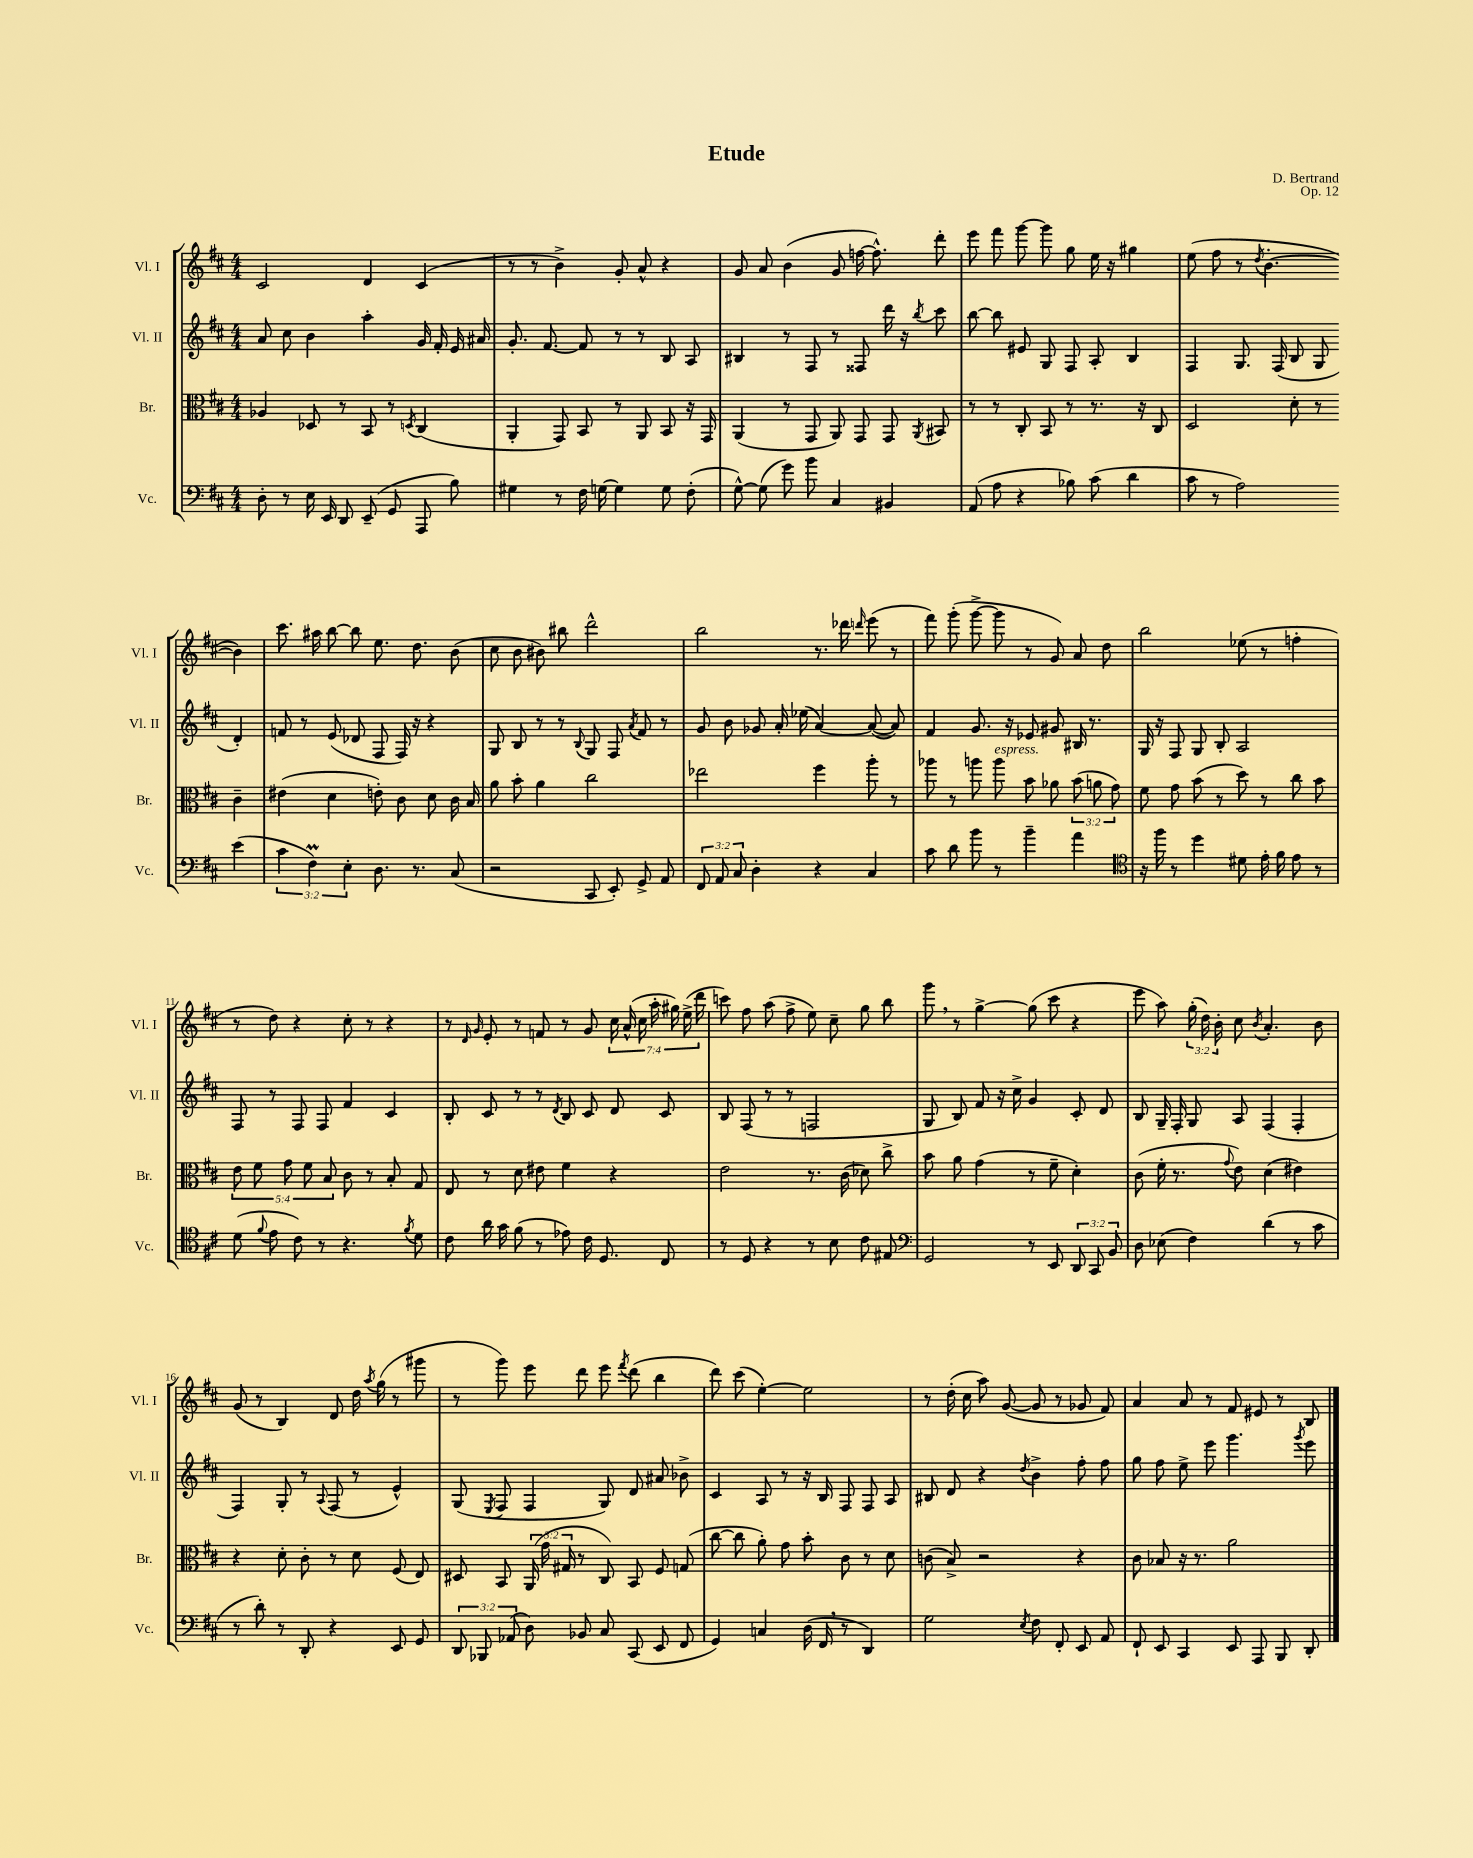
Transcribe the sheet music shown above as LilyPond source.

\header { title = "Etude" composer = "D. Bertrand" opus = "Op. 12" }
<<
\new StaffGroup <<
\new Staff = "s0" \with { instrumentName = "Vl. I" shortInstrumentName = "Vl. I" } {
    \clef treble \key d \major \numericTimeSignature \time 4/4 \override Staff.TupletNumber.text = #tuplet-number::calc-fraction-text
    \autoBeamOff cis'2 d'4 cis'4( |
    r8 r8 b'4->) g'8-. a'8-^ r4 |
    g'8 a'8 b'4( g'8 f''16~ f''8.-^) d'''8-. |
    e'''8 fis'''8 g'''8~ g'''8 g''8 e''16 r16 gis''4 |
    e''8( fis''8 r8 \acciaccatura { d''8 } b'4.~-. b'4) |
    cis'''8. ais''16 b''8~ b''8 e''8. d''8. b'8( |
    cis''8 b'8 bis'8) bis''8 d'''2-^ |
    b''2 r8. des'''16 \grace { d'''16 } e'''8( r8 |
    fis'''8) g'''8-.( g'''8~-> g'''8 r8 g'8) a'8 d''8 |
    b''2 ees''8( r8 f''4-. |
    r8 d''8) r4 cis''8-. r8 r4 |
    r8 \grace { d'16 g'16 } e'8-. r8 f'8 r8 g'8 \tuplet 7/4 { cis''16 a'16-^( cis''16 a''16-. gis''16) e''16->( d'''16 } |
    c'''8) fis''8 a''8( fis''8-> e''8) cis''8-- g''8 b''8 |
    g'''8 \breathe r8 g''4~-> g''8( cis'''8 r4 |
    e'''8 a''8) \tuplet 3/2 { g''16-.( d''16) b'16-. } cis''8 \acciaccatura { b'8 } a'4.-. b'8 |
    g'8( r8 b4) d'8 d''16 \acciaccatura { a''8 } g''16( r8 gis'''8 |
    r8 g'''8) e'''8 d'''8 e'''8 \acciaccatura { fis'''8 } d'''8( b''4 |
    d'''8) cis'''8( e''4~-.) e''2 |
    r8 d''16-.( cis''16 a''8) g'8~( g'8 r8 ges'8 fis'8) |
    a'4 a'8 r8 fis'8 eis'8 r8 b8 \bar "|." |
}
\new Staff = "s1" \with { instrumentName = "Vl. II" shortInstrumentName = "Vl. II" } {
    \clef treble \key d \major \numericTimeSignature \time 4/4
    \autoBeamOff a'8 cis''8 b'4 a''4-. g'16 fis'16-. e'16 ais'16 |
    g'8.-. fis'8.~ fis'8 r8 r8 b8 a8 |
    bis4 r8 fis8 r8 fisis8 d'''16 r16 \acciaccatura { b''8 } cis'''8 |
    b''8~ b''8 eis'8 g8 fis8 a8-. b4 |
    fis4 g8. fis16( b8 g8 d'4-.) |
    f'8 r8 e'8( des'8 fis8 fis16) r16 r4 |
    g8 b8 r8 r8 \appoggiatura { b8 } g8 fis8 \acciaccatura { a'8 } fis'8 r8 |
    g'8 b'8 ges'8 a'16-. ees''16( a'4~) a'8~( a'8) |
    fis'4 g'8. r16 ees'8 gis'8 bis16 r8. |
    g16 r16 fis8 g8 b8-. a2 |
    fis8 r8 fis8 fis8 fis'4 cis'4 |
    b8-. cis'8 r8 r8 \acciaccatura { d'8 } b8 cis'8 d'8 cis'8 |
    b8 fis8( r8 r8 f2 |
    g8 b8) fis'8 r16 cis''16-> g'4 cis'8-. d'8 |
    b8 g16-- fis16-. g8 a8 fis4( fis4-. |
    fis4) g8-. r8 \appoggiatura { a8 } fis8( r8 e'4-^) |
    g8( \acciaccatura { e8 } fis8 fis4 g8) d'8 ais'8 bes'8-> |
    cis'4 a8 r8 r16 b16 fis8 fis8 a8 |
    bis8 d'8 r4 \acciaccatura { d''8 } b'4-> fis''8-. fis''8 |
    g''8 fis''8 e''8-> e'''8 g'''4. \acciaccatura { g'''8 } e'''8 \bar "|." |
}
\new Staff = "s2" \with { instrumentName = "Br." shortInstrumentName = "Br." } {
    \clef alto \key d \major \numericTimeSignature \time 4/4 \override Staff.TupletNumber.text = #tuplet-number::calc-fraction-text
    \autoBeamOff aes4 des8 r8 b,8 r8 \acciaccatura { d8 } cis4( |
    a,4-. g,8) b,8 r8 a,8 b,8 r16 g,16 |
    a,4( r8 g,8 a,8) g,8 g,8 \acciaccatura { a,8 } bis,8 |
    r8 r8 cis8-. b,8 r8 r8. r16 cis8 |
    d2 d'8-. r8 cis'4-- |
    eis'4( d'4 e'8-.) cis'8 d'8 cis'16 b16 |
    a'8 b'8-. a'4 cis''2 |
    ees''2 fis''4 a''8-. r8 |
    aes''8 r8 a''8 a''8^\markup { \italic "espress." } b'8 aes'8 \tuplet 3/2 { b'8( a'8 g'8) } |
    fis'8 g'8 b'8( r8 d''8) r8 cis''8 b'8 |
    \tuplet 5/4 { e'8 fis'8 g'8 fis'8 b8 } cis'8 r8 b8-. g8 |
    e8 r8 d'8 eis'8 fis'4 r4 |
    e'2 r8. cis'16( des'8) cis''8-> |
    b'8 a'8 g'4( r8 fis'8-- d'4-.) |
    cis'8( fis'16-. r8. \appoggiatura { g'8 } e'8) d'4( eis'4) |
    r4 d'8-. cis'8-. r8 d'8 fis8( e8) |
    dis8 b,8 \tuplet 3/2 { a,16( g'16 gis16 } r8 cis8) b,8 fis8 g8( |
    cis''8~ cis''8 a'8-.) g'8 b'8-. cis'8 r8 d'8 |
    c'8( b8->) r2 r4 |
    cis'8 bes8 r16 r8. a'2 \bar "|." |
}
\new Staff = "s3" \with { instrumentName = "Vc." shortInstrumentName = "Vc." } {
    \clef bass \key d \major \numericTimeSignature \time 4/4 \override Staff.TupletNumber.text = #tuplet-number::calc-fraction-text
    \autoBeamOff d8-. r8 e16 e,16 d,8 e,8--( g,8 a,,8 b8) |
    gis4 r8 fis16 g16~ g4 g8 fis8-.( |
    g8~-^) g8( g'8) b'8 cis4 bis,4 |
    a,8( a8 r4 bes8) cis'8( d'4 |
    cis'8 r8 a2) e'4( |
    \tuplet 3/2 { cis'4 fis4\prall) e4-. } d8. r8. cis8( |
    r2 cis,8 e,8-.) g,8-> a,8 |
    \tuplet 3/2 { fis,8 a,8 cis8 } d4-. r4 cis4 |
    cis'8 d'8 b'8 r8 b'4-- a'4 |
    \clef tenor r16 fis''16 r8 d''4 dis'8 e'16-. fis'16 e'8 r8 |
    d'8( \appoggiatura { fis'8 } e'8 cis'8) r8 r4. \acciaccatura { fis'8 } d'8 |
    cis'8 a'16 g'16 fis'8( r8 ees'8) cis'16 d8. cis8 |
    r8 d8 r4 r8 b8 cis'8 eis8 |
    \clef bass g,2 r8 e,8 \tuplet 3/2 { d,8 cis,8 b,8 } |
    d8 ees8( fis4) d'4( r8 cis'8 |
    r8 d'8-.) r8 d,8-. r4 e,8 g,8 |
    \tuplet 3/2 { d,8 bes,,8 aes,8( } d8) bes,8 cis8 cis,8( e,8 fis,8 |
    g,4) c4 d16( fis,16 \breathe r8 d,4) |
    g2 \acciaccatura { e8 } fis8 fis,8-. e,8 a,8 |
    fis,8-! e,8 cis,4 e,8 a,,8 b,,8 d,8-. \bar "|." |
}
>>
>>
